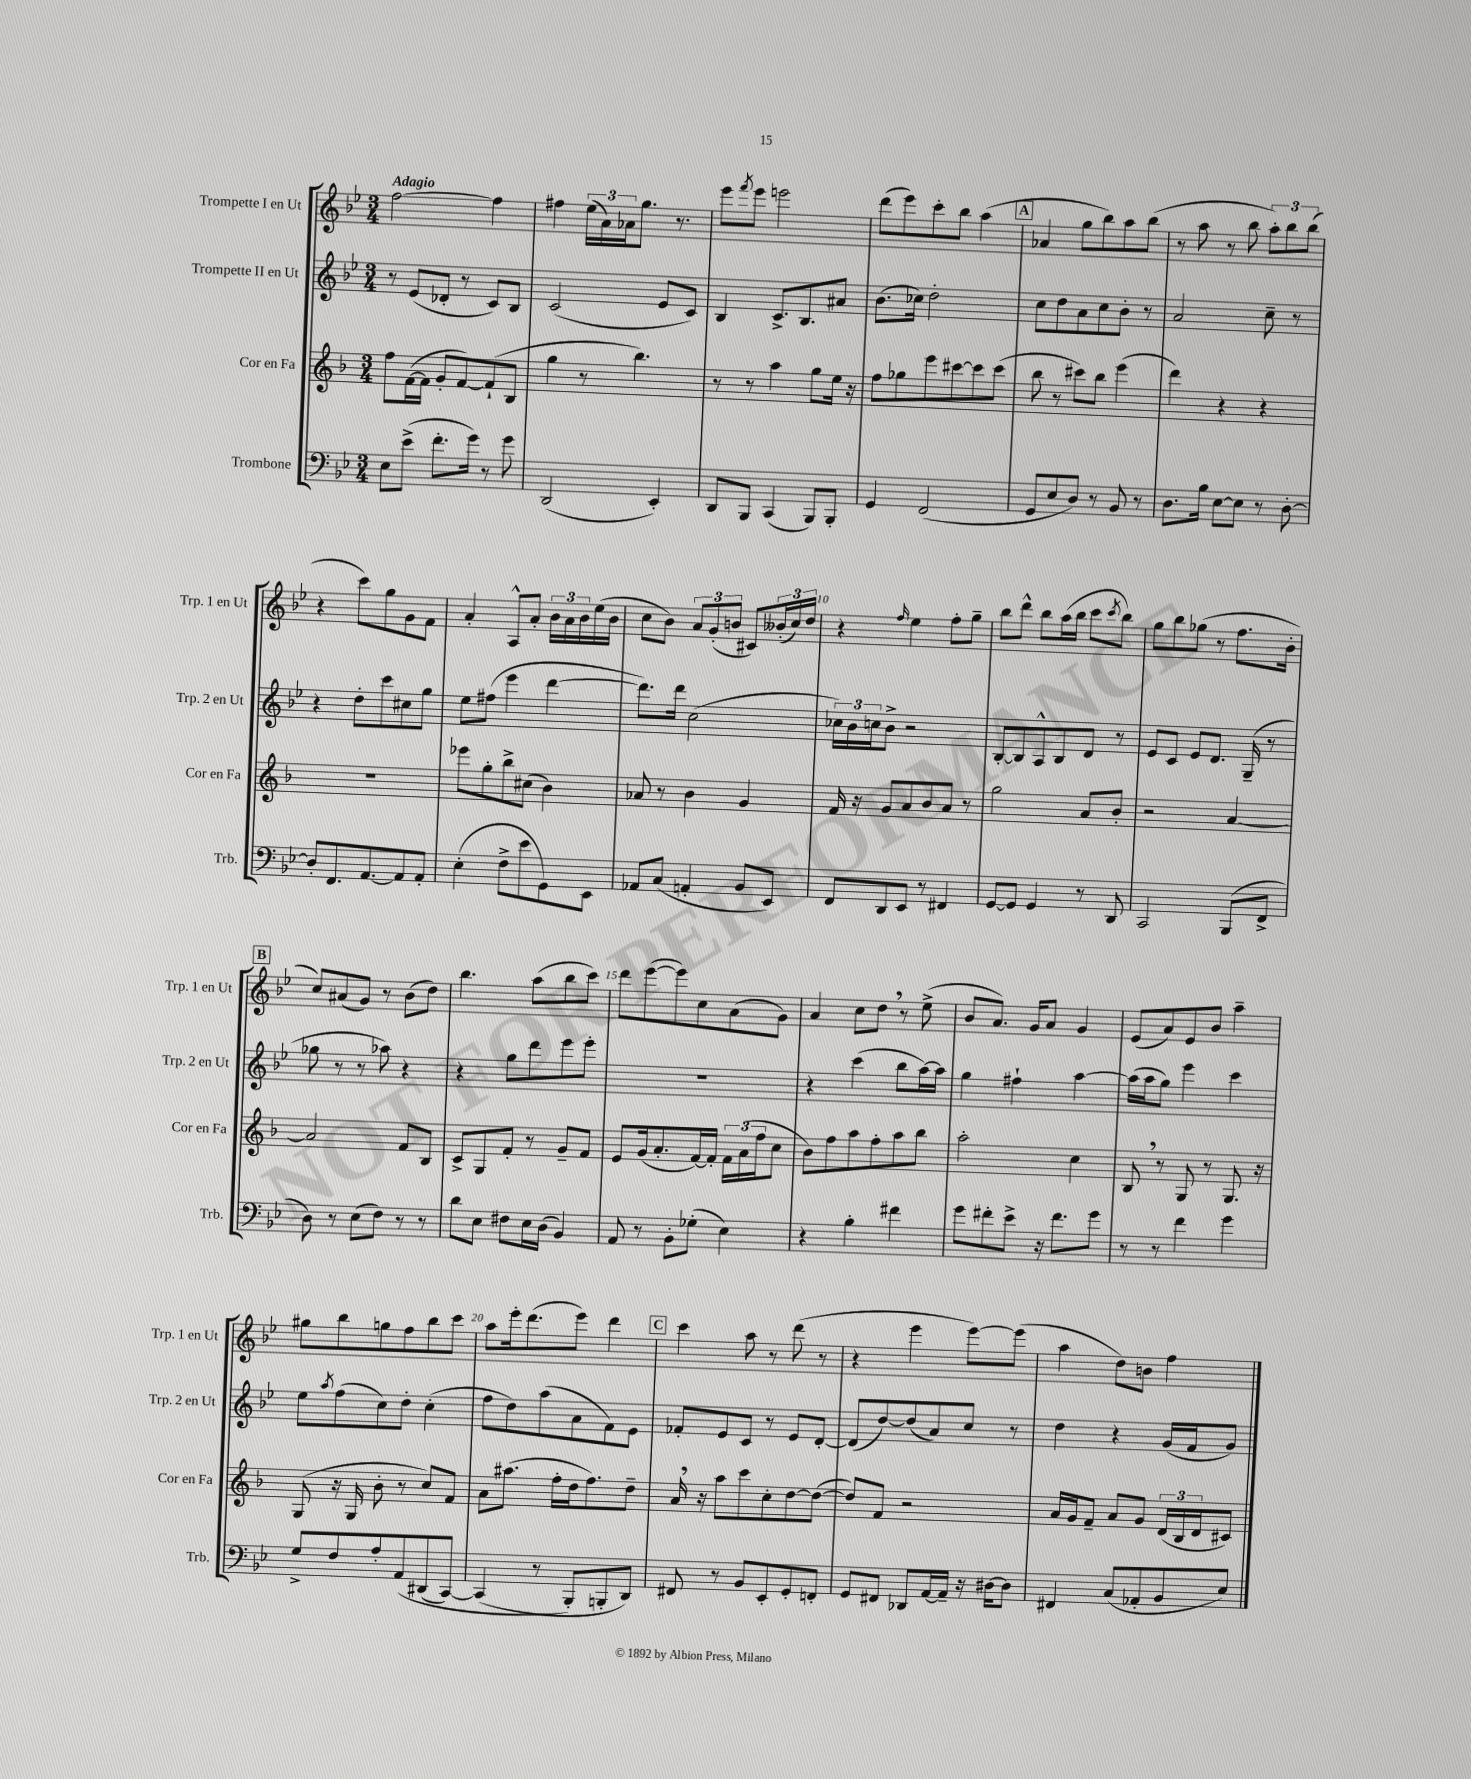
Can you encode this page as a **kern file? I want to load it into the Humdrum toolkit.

**kern	**kern	**kern	**kern
*staff4	*staff3	*staff2	*staff1
*clefF4	*clefG2	*clefG2	*clefG2
*k[b-e-]	*k[b-]	*k[b-e-]	*k[b-e-]
*M3/4	*M3/4	*M3/4	*M3/4
8E-	8ff	8r	[2ff
(8e-^	([16f	(8e-	.
.	16f]	.	.
8.f'	8g'	8d-'	.
.	[8f)	8r	.
16g)	.	.	.
8r	(8f`]	8c)	4ff]
8g	8B-	8B-	.
=	=	=	=
(2DD	4gg	(2c	4ff#
.	8r	.	(24ee-
.	.	.	24a)
.	.	.	24a-
.	4.bb-)	.	8.gg
4EE-')	.	8e-	.
.	.	.	8.r
.	.	8c)	.
=	=	=	=
8DD	8r	4B-	8eee-
.	.	.	8qfff
8BBB-	8r	.	8eee-
(4CC	4aa	8.c^	2eee
.	.	8.B-	.
8BBB-)	8gg	.	.
8BBB-'	16ee	8a#	.
.	16r	.	.
=	=	=	=
4GG	8ff	(8.b-	(8ddd
.	8gg-	.	8eee-)
.	.	16cc-)	.
(2FF	8eee	2dd'	8ccc'
.	[8ccc#	.	8bb-
.	8ccc#]	.	(4aa
.	(8ccc#	.	.
=	=	=	=
8GG	8bb-	8cc	4a-
8E-	8r	8dd	.
8D)	8ccc#)	8a	8gg
8r	8bb-	8cc	8bb-)
8BB-	(4eee	8b-'	8aa
8r	.	8r	(8bb-
=	=	=	=
8.D	4ddd)	2a	8r
.	.	.	8aa
16B-	.	.	.
[8E-	4r	.	8r
8E-]	.	.	8bb-
8r	4r	8cc~	12aa')
.	.	.	12bb-
[8D'	.	8r	.
.	.	.	(12bb-
=	=	=	=
8D']	2.r	4r	4r
8.FF	.	.	.
.	.	8dd'	8ccc)
[8.AA	.	.	.
.	.	8ccc	8gg
8AA]	.	8cc#	8g
8AA'	.	8gg	8f
=	=	=	=
(4E-'	8eee-	8ee-	4a'
.	8gg'	(8ff#	.
8F^	8bb-^	4eee-	8A^^
8e-	(8cc#	.	8a'
8GG)	4b-)	[4ddd	24b-
.	.	.	24a
.	.	.	24b-
8EE-	.	.	(16ee-
.	.	.	16b-
=	=	=	=
8AA-	8a-	8.ddd])	8cc
(8C	8r	.	8b-)
.	.	16ddd	.
4AA'	4b-	(2cc	12a
.	.	.	(12g'
.	.	.	12b
8BB-	4g	.	8c#)
8EE-)	.	.	(24b--'
.	.	.	24cc)
.	.	.	24dd
=	=	=	=
8FF	16f	24cc-)	4r
.	.	24b-	.
.	16r	.	.
.	.	24cc	.
8DD	8g	8b-^	.
.	.	.	16qqff
8EE-	8a	2r	4ee-
8r	8b-	.	.
4FF#	8a	.	8ff'
.	8r	.	8gg~
=	=	=	=
[8GG	2gg	[8B-'	8bb-
8GG]	.	8B-]	8ddd^^
4GG	.	8A^^	8bb-
.	.	8B-	(16aa
.	.	.	16bb-
8r	8a	8d	8ccc
.	.	.	8qccc
8DD	8b-'	8r	8bb-)
=	=	=	=
2CC	2r	8e-	8gg
.	.	8c	8bb-
.	.	8e-	(8gg-
.	.	8.d	8r
(8BBB-	[4a	.	8.ff
.	.	(16G~	.
8FF^	.	8r	.
.	.	.	16b-'
=	=	=	=
8D)	2a]	8gg-	8cc)
8r	.	8r	(8a#
(8E-	.	8r	8g)
8F)	.	8aa-)	8r
8r	8f	4r	(8b-
8r	8B-	.	8dd)
=	=	=	=
8d	8c^	4r	4.bb-
8E-	8G	.	.
8F#	8f'	8gg	.
16E-	8r	8ddd	(8aa
(16D	.	.	.
4BB-)	8g~	8eee-	8bb-
.	8f	8eee-'	8ccc)
=	=	=	=
8AA	8e	2.r	8ddd
8r	(16g	.	([8eee-
.	8.a'	.	.
8BB-'	.	.	8eee-])
(8G-'	[16f)	.	8cc
.	16f']	.	.
4E-)	24f	.	(8a
.	(24a	.	.
.	24ff	.	.
.	8cc	.	8g)
=	=	=	=
4r	8b-)	4r	4a
.	8ff	.	.
4B-'	8aa	(4ccc	8cc
.	8ff'	.	8dd
4f#	8aa	8bb-	8r
.	8bb-	[16aa)	(8ee-^
.	.	16aa]	.
=	=	=	=
8g	2aa'	4gg	8b-
8f#'	.	.	8.a)
8e-^	.	4ff#`	.
.	.	.	16g
16r	.	.	8a
8.f#	.	.	.
.	4cc	[4aa	4g
8g	.	.	.
=	=	=	=
8r	8B-	(16aa]	(8e-
.	.	16aa	.
8r	8r	8gg)	8a)
4f	8G	4eee-	8e-
.	8r	.	8b-
4g	8.G	4ccc	4aa~
.	16r	.	.
=	=	=	=
8G^	(8G	8ee-	8gg#
.	.	8qaa	.
8F	16r	(8ff	8bb-
.	16G	.	.
8A'	8b-'	8cc)	8gg
&(8AA	8r	8dd'	8ff
(8DD#	8cc)	(4cc'	8bb-
[8CC)	8f	.	8ccc
=	=	=	=
(4CC]	8a	8ff	8aa
.	(8.aa#	8dd)	16eee-'
.	.	.	(8.ddd
8r	.	(8aa	.
.	16ff'	.	.
8BBB-'&)	16dd	8a	8eee-)
.	8.ff)	.	.
8BBB'	.	8f)	4ddd
8DD)	8dd~	8e-	.
=	=	=	=
8FF#	16a	8f-'	4ccc
.	16r	.	.
8r	8aa	8e-	.
8BB-	8ccc	8c	8aa
8EE-'	8cc'	8r	8r
8GG'	[8dd	8e-	(8ddd
8FF'	(8dd_	[8d'	8r
=	=	=	=
8GG	8dd])	(8d]	4r
8FF#	8f	[8dd)	.
8DD-	2r	(8dd]	4eee-
[16AA	.	8a)	.
16AA~]	.	.	.
16r	.	8cc	[8eee-)
[16D#	.	.	.
8D#]	.	8r	(8eee-]
=	=	=	=
4FF#	16a	4dd	4aa
.	16g	.	.
.	8f~	.	.
(8C	8a	4r	8dd)
8AA-'	8g	.	8b
8BB-	(24d	(16g	4ff
.	24B-	.	.
.	.	16f	.
.	24d	.	.
8E-)	8c#)	8g)	.
==	==	==	==
*-	*-	*-	*-
